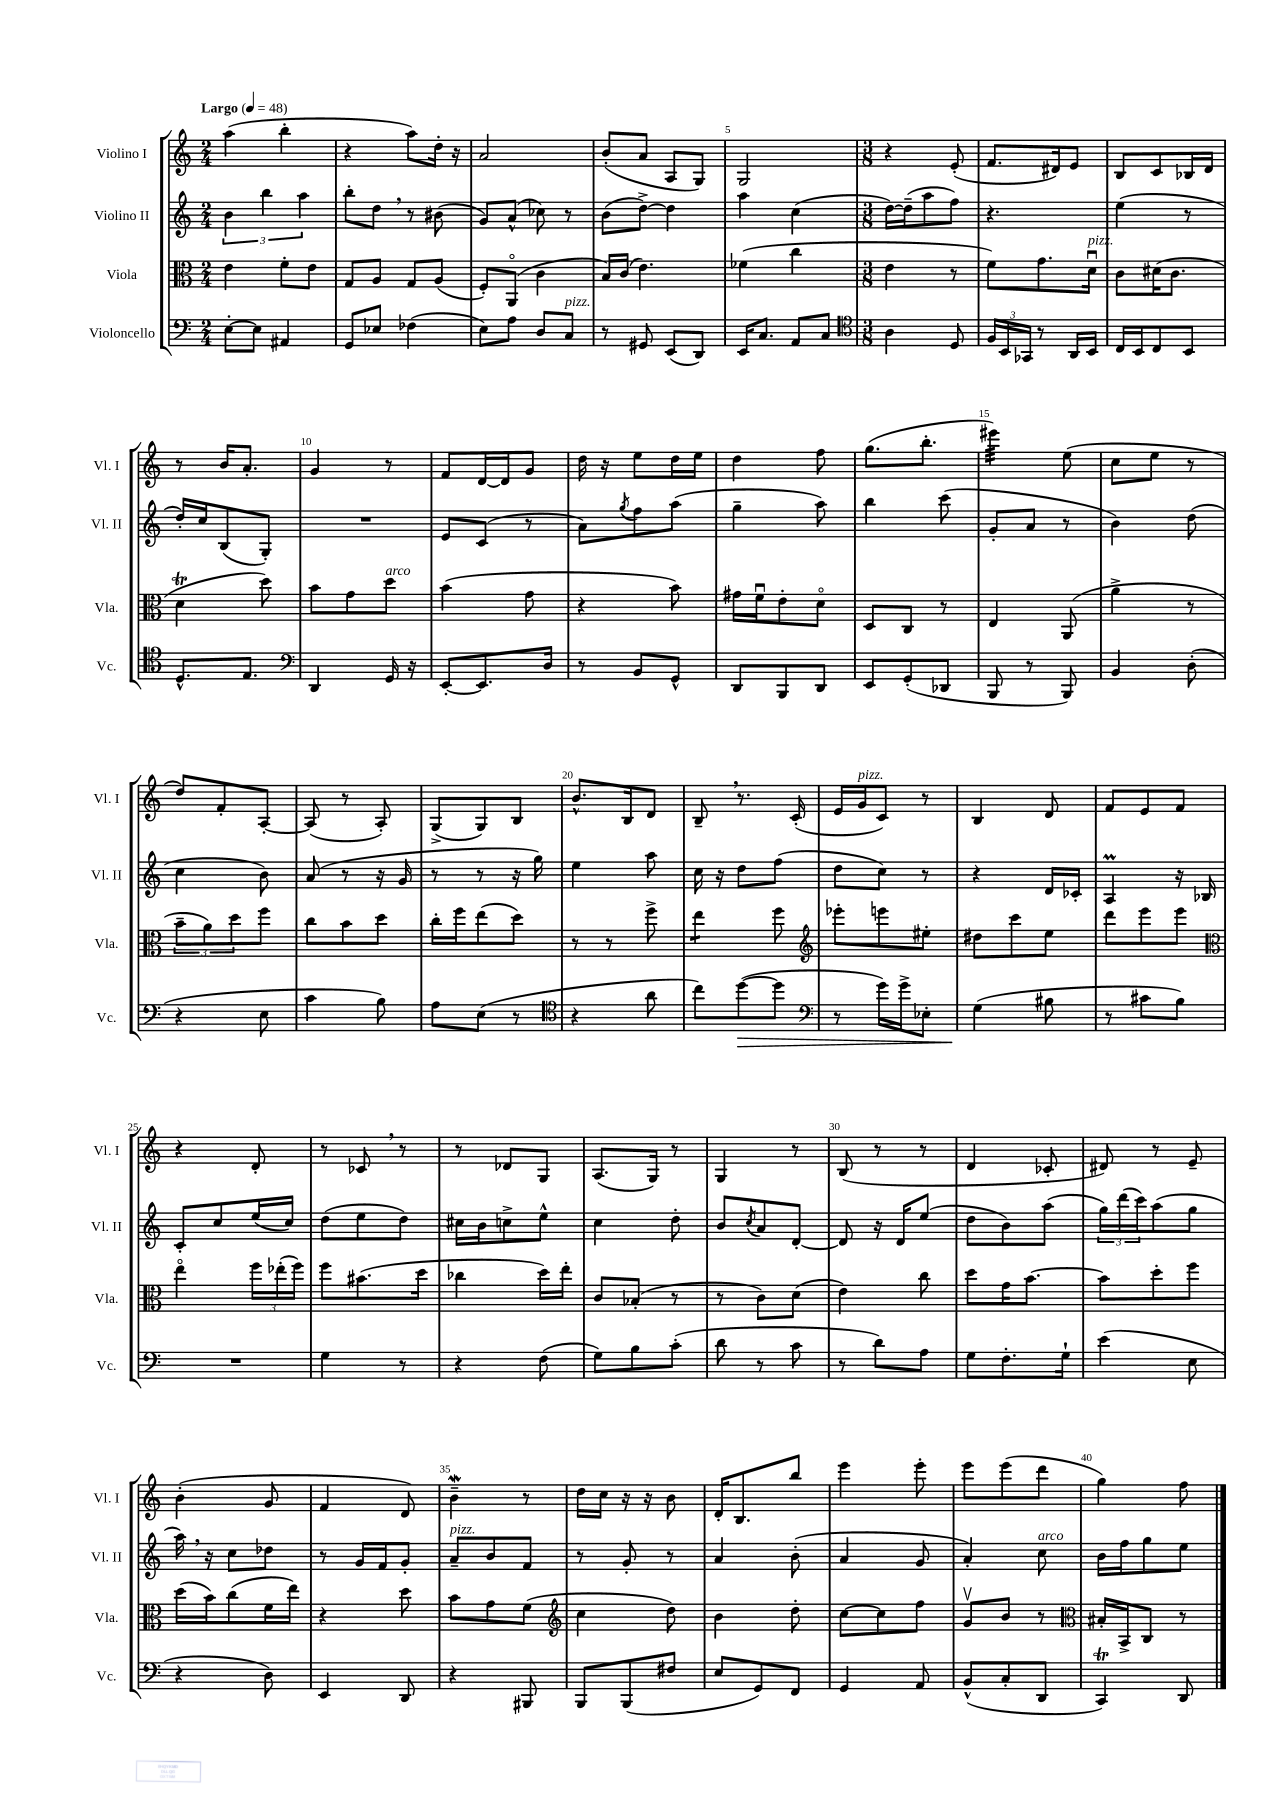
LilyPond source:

<<
\new StaffGroup <<
\new Staff = "s0" \with { instrumentName = "Violino I" shortInstrumentName = "Vl. I" } {
    \clef treble \key c \major \numericTimeSignature \time 2/4 \tempo "Largo" 4 = 48
    a''4( b''4-. |
    r4 a''8) d''16-. r16 |
    a'2 |
    b'8-.( a'8 a8 g8) |
    g2 |
    \numericTimeSignature \time 3/8 r4 e'8-.( |
    f'8. dis'16) e'8 |
    b8 c'8 bes16 d'16 |
    r8 b'16 a'8.-. |
    g'4 r8 |
    f'8 d'16~ d'16 g'8 |
    d''16 r16 e''8 d''16 e''16 |
    d''4 f''8 |
    g''8.( b''8.-. |
    eis'''4:32) e''8( |
    c''8 e''8 r8 |
    d''8) f'8-. a8~-. |
    a8( r8 a8-.) |
    g8->( g8) b8 |
    b'8.-^ b16 d'8 |
    b8-- \breathe r8. c'16-.( |
    e'16 g'16^\markup { \italic "pizz." } c'8) r8 |
    b4 d'8 |
    f'8 e'8 f'8 |
    r4 d'8-. |
    r8 ces'8 \breathe r8 |
    r8 des'8 g8 |
    a8.( g16) r8 |
    g4 r8 |
    b8( r8 r8 |
    d'4 ces'8-. |
    dis'8) r8 e'8-- |
    b'4-.( g'8 |
    f'4 d'8) |
    b'4--\mordent r8 |
    d''16 c''16 r16 r16 b'8 |
    d'16-. b8. b''8 |
    e'''4 e'''8-. |
    e'''8 e'''8( d'''8 |
    g''4) f''8 \bar "|." |
}
\new Staff = "s1" \with { instrumentName = "Violino II" shortInstrumentName = "Vl. II" } {
    \clef treble \key c \major \numericTimeSignature \time 2/4
    \tuplet 3/2 { b'4 b''4 a''4 } |
    b''8-. d''8 \breathe r8 bis'8( |
    g'8) a'8-^( ces''8) r8 |
    b'8( d''8~->) d''4 |
    a''4 c''4( |
    \numericTimeSignature \time 3/8 d''16~) d''16--( a''8 f''8) |
    r4. |
    e''4( r8 |
    d''16-.) c''16 b8( g8-.) |
    R4. |
    e'8 c'8( r8 |
    a'8) \acciaccatura { g''8 } f''8 a''8( |
    g''4-- a''8) |
    b''4 c'''8( |
    g'8-. a'8 r8 |
    b'4) d''8( |
    c''4 b'8) |
    a'8( r8 r16 g'16 |
    r8 r8 r16 g''16) |
    e''4 a''8 |
    c''16 r16 d''8 f''8( |
    d''8 c''8) r8 |
    r4 d'16 ces'16-. |
    a4\prall r16 bes16 |
    c'8-. c''8 e''16( c''16) |
    d''8( e''8 d''8) |
    cis''16 b'16 c''8-> e''8-^ |
    c''4 d''8-. |
    b'8 \acciaccatura { c''8 } a'8 d'8~-. |
    d'8 r16 d'16 e''8( |
    d''8 b'8) a''8( |
    \tuplet 3/2 { g''16) d'''16( c'''16) } a''8( g''8 |
    a''16) \breathe r16 c''8 des''8 |
    r8 g'16 f'16 g'8-. |
    a'8--^\markup { \italic "pizz." } b'8 f'8 |
    r8 g'8-. r8 |
    a'4 b'8-.( |
    a'4 g'8 |
    a'4-.) c''8^\markup { \italic "arco" } |
    b'16 f''16 g''8 e''8 \bar "|." |
}
\new Staff = "s2" \with { instrumentName = "Viola" shortInstrumentName = "Vla." } {
    \clef alto \key c \major \numericTimeSignature \time 2/4
    e'4 f'8-. e'8 |
    g8 a8 g8 a8( |
    f8-.) a,8\flageolet( c'4 |
    b16) c'16( e'4.) |
    fes'4( c''4 |
    \numericTimeSignature \time 3/8 e'4 r8 |
    f'8) g'8. d'16\downbow^\markup { \italic "pizz." } |
    c'8 dis'16( c'8. |
    d'4\trill d''8) |
    b'8 g'8 d''8^\markup { \italic "arco" } |
    b'4( g'8 |
    r4 b'8) |
    gis'16 f'16\downbow e'8-. d'8\flageolet |
    d8 c8 r8 |
    e4 a,8( |
    a'4-> r8 |
    \tuplet 3/2 { b'8-- a'8) d''8 } f''8 |
    c''8 b'8 d''8 |
    c''16-. f''16 e''8( d''8) |
    r8 r8 f''8-> |
    e''4:8 f''8 |
    \clef treble ees'''8-. e'''8 eis''8-. |
    dis''8 c'''8 e''8 |
    d'''8 e'''8 e'''8 |
    \clef alto e''4\flageolet \tuplet 3/2 { f''16 ees''16-.( f''16) } |
    f''8 bis'8.( d''16 |
    ces''4 d''16) e''16-. |
    c'8 bes8-.( r8 |
    r8 c'8) d'8( |
    e'4) c''8 |
    d''8 g'16 b'8.~ |
    b'8 d''8-. f''8 |
    d''16( b'16) c''8( f'16 e''16) |
    r4 d''8 |
    b'8 g'8 f'8( |
    \clef treble c''4 d''8) |
    b'4 d''8-. |
    c''8~ c''8 f''8 |
    g'8\upbow b'8 r8 |
    \clef alto bis16-. b,16-> c8 r8 \bar "|." |
}
\new Staff = "s3" \with { instrumentName = "Violoncello" shortInstrumentName = "Vc." } {
    \clef bass \key c \major \numericTimeSignature \time 2/4
    e8~-. e8 ais,4 |
    g,8 ees8 fes4( |
    e8) a8 d8 c8^\markup { \italic "pizz." } |
    r8 gis,8 e,8( d,8) |
    e,16 c8. a,8 c8 |
    \numericTimeSignature \time 3/8 \clef tenor a4 d8 |
    \tuplet 3/2 { f16 b,16 ges,16 } r8 a,16 b,16 |
    c16 b,16 c8 b,8 |
    d8.-^ e8. |
    \clef bass d,4 g,16 r16 |
    e,8~-. e,8. d16 |
    r8 b,8 g,8-^ |
    d,8 b,,8 d,8 |
    e,8 g,8-.( des,8 |
    b,,8 r8 b,,8) |
    b,4 d8-.( |
    r4 e8 |
    c'4 b8) |
    a8 e8( r8 |
    \clef tenor r4 a'8 |
    c''8) d''8~\>( d''8 |
    \clef bass r8 g'16) g'16-> ees8-. |
    g4\!( bis8 |
    r8 cis'8 b8) |
    R4. |
    g4 r8 |
    r4 f8( |
    g8) b8 c'8-.( |
    d'8 r8 c'8 |
    r8 d'8) a8 |
    g8 f8.-. g16-! |
    e'4( e8 |
    r4 d8) |
    e,4 d,8 |
    r4 bis,,8 |
    b,,8 b,,8( fis8 |
    e8 g,8) f,8 |
    g,4 a,8 |
    b,8-^( c8-. d,8 |
    c,4\trill) d,8 \bar "|." |
}
>>
>>
\layout { \context { \Score \override BarNumber.break-visibility = ##(#f #t #t) barNumberVisibility = #(every-nth-bar-number-visible 5) } }
